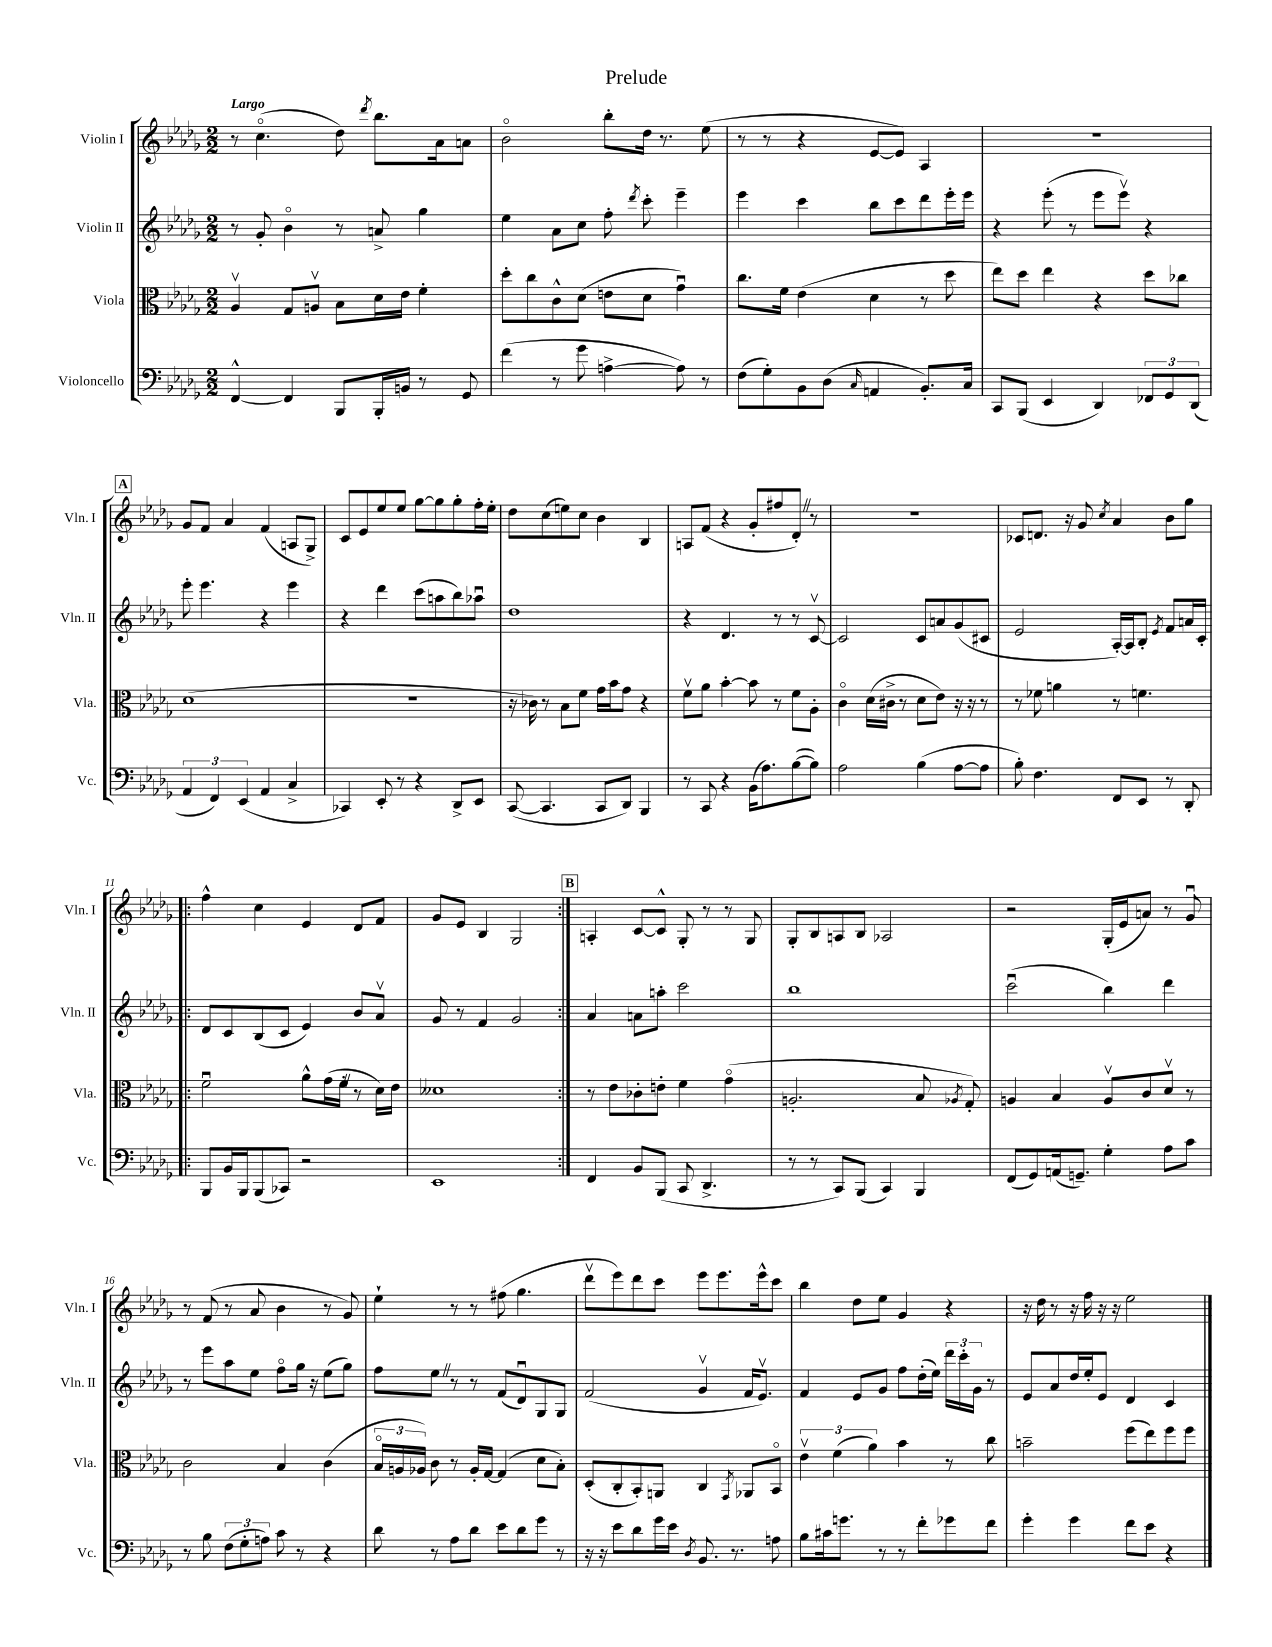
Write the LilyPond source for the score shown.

\header { title = "Prelude" }
<<
\new StaffGroup <<
\new Staff = "s0" \with { instrumentName = "Violin I" shortInstrumentName = "Vln. I" } {
    \clef treble \key des \major \numericTimeSignature \time 2/2 \tempo "Largo"
    \autoBeamOff r8 c''4.\flageolet( des''8) \acciaccatura { des'''8 } bes''8.[ aes'16 a'8] |
    bes'2\flageolet bes''8[-. des''16] r8. ees''8( |
    r8 r8 r4 ees'8[~ ees'8]) aes4 |
    r1 |
    \mark \markup { \box "A" } ges'8[ f'8] aes'4 f'4( a8[ ges8]->) |
    c'8[ ees'8 ees''8 ees''8] ges''8[~ ges''8 ges''8-. f''16-. ees''16]-. |
    des''8[ c''8( e''8) c''8] bes'4 bes4 |
    a8[ f'8]( r4 ges'8[-. fis''8 des'8]-.) \once \override BreathingSign.text = \markup { \musicglyph "scripts.caesura.straight" } \breathe r8 |
    R1 |
    ces'8[ d'8.] r16 ges'8 \acciaccatura { c''8 } aes'4 bes'8[ ges''8] |
    \repeat volta 2 { f''4-^ c''4 ees'4 des'8[ f'8] |
    ges'8[ ees'8] bes4 ges2 | }
    \mark \markup { \box "B" } a4-. c'8[~ c'8]-^ ges8-. r8 r8 ges8 |
    ges8[-. bes8 a8 bes8] aes2 |
    r2 ges16[-.( ees'16 a'8]) r8 ges'8\downbow |
    r8 f'8( r8 aes'8 bes'4 r8 ges'8) |
    ees''4-! r8 r8 fis''8( ges''4. |
    des'''8[\upbow ees'''8) des'''8 c'''8] ees'''8[ ees'''8. ees'''16-^ c'''8] |
    bes''4 des''8[ ees''8] ges'4 r4 |
    r16 des''16 r8 r16 f''16 r16 r16 ees''2 \bar "|." |
}
\new Staff = "s1" \with { instrumentName = "Violin II" shortInstrumentName = "Vln. II" } {
    \clef treble \key des \major \numericTimeSignature \time 2/2
    \autoBeamOff r8 ges'8-. bes'4\flageolet r8 a'8-> ges''4 |
    ees''4 aes'8[ c''8] f''8-. \acciaccatura { des'''8 } c'''8-. ees'''4-- |
    ees'''4 c'''4 bes''8[ c'''8 des'''8 ees'''16-. ees'''16] |
    r4 ees'''8-.( r8 ees'''8[ ees'''8]\upbow) r4 |
    \mark \markup { \box "A" } ees'''8-. ees'''4. r4 ees'''4 |
    r4 des'''4 c'''8[( a''8 bes''8) aes''8]\downbow |
    des''1 |
    r4 des'4. r8 r8 c'8~\upbow |
    c'2 c'8[ a'8 ges'8( cis'8] |
    ees'2 aes16[~-.) aes16 bes8]-. \acciaccatura { ees'8 } f'8[ a'16 c'16]-. |
    \repeat volta 2 { des'8[ c'8 bes8( c'8] ees'4) bes'8[ aes'8]\upbow |
    ges'8 r8 f'4 ges'2 | }
    \mark \markup { \box "B" } aes'4 a'8[ a''8]-. c'''2 |
    bes''1 |
    c'''2\downbow( bes''4) des'''4 |
    r8 ees'''8[ aes''8 ees''8] f''8[\flageolet ges''16] r16 ees''8[( ges''8]) |
    f''8[ ees''8] \once \override BreathingSign.text = \markup { \musicglyph "scripts.caesura.straight" } \breathe r8 r8 f'8[( des'8\downbow) ges8 ges8] |
    f'2( ges'4\upbow f'16[ ees'8.]\upbow) |
    f'4 ees'8[ ges'8] f''8[ des''16-.( ees''16]) \tuplet 3/2 { des'''16[ c'''16-. ges'16] } r8 |
    ees'8[ aes'8 des''16 ees''16-. ees'8] des'4 c'4 \bar "|." |
}
\new Staff = "s2" \with { instrumentName = "Viola" shortInstrumentName = "Vla." } {
    \clef alto \key des \major \numericTimeSignature \time 2/2
    \autoBeamOff aes4\upbow ges8[ a8]\upbow bes8[ des'16 ees'16] f'4-. |
    des''8[-. c''8 c'8-^ des'8]( e'8[ des'8] ges'4\downbow) |
    c''8.[ f'16] ees'4( des'4 r8 des''8 |
    ees''8[) des''8] ees''4 r4 des''8[ ces''8] |
    \mark \markup { \box "A" } des'1( |
    r1 |
    r16 ces'16) r8 bes8[ f'8] ges'16[ bes'16 ges'8] r4 |
    f'8[\upbow aes'8] bes'4~-. bes'8 r8 f'8[ aes8]-. |
    c'4\flageolet des'16[( cis'16]-> r8 des'8[ ees'8]) r16 r16 r8 |
    r8 fes'8 a'4 r8 f'4. |
    \repeat volta 2 { f'2\downbow aes'8[-^ ges'16( f'16]-. \once \override BreathingSign.text = \markup { \musicglyph "scripts.caesura.straight" } \breathe r8 des'16[) ees'16] |
    deses'1 | }
    \mark \markup { \box "B" } r8 ees'8[ ces'8-. e'8]-. f'4 ges'4\flageolet( |
    a2.-. bes8 \acciaccatura { aes8 } ges8-.) |
    a4 bes4 a8[\upbow c'8 des'8]\upbow r8 |
    c'2 bes4 c'4( |
    \tuplet 3/2 { bes16[\flageolet a16 aes16]) } c'8 r8 aes16[-. ges16]~ ges4( des'8[ bes8]-.) |
    des8[-.( c8-. bes,8-.) a,8] c4 \acciaccatura { ges,8 } aes,8[ bes,8]\flageolet |
    \tuplet 3/2 { ees'4\upbow f'4( aes'4) } bes'4 r8 c''8 |
    b'2-- f''8[( ees''8) f''8 f''8] \bar "|." |
}
\new Staff = "s3" \with { instrumentName = "Violoncello" shortInstrumentName = "Vc." } {
    \clef bass \key des \major \numericTimeSignature \time 2/2
    \autoBeamOff f,4~-^ f,4 bes,,8[ bes,,16-. b,16] r8 ges,8 |
    f'4( r8 ges'8 a4~-> a8) r8 |
    f8[( ges8-.) bes,8 des8]( \grace { c16 } a,4 bes,8.[-.) c16] |
    c,8[ bes,,8]( ees,4 des,4) \tuplet 3/2 { fes,8[ ges,8 des,8]( } |
    \mark \markup { \box "A" } \tuplet 3/2 { aes,4 f,4) ees,4( } aes,4 c4-> |
    ces,4) ees,8-. r8 r4 des,8[-> ees,8] |
    c,8~( c,4. c,8[ des,8]) bes,,4 |
    r8 c,8 r4 bes,16[( aes8.) bes8~( bes8]) |
    aes2 bes4( aes8[~ aes8] |
    bes8-.) f4. f,8[ ees,8] r8 des,8-. |
    \repeat volta 2 { bes,,8[ bes,16 bes,,16 bes,,8( ces,8]) r2 |
    ees,1 | }
    \mark \markup { \box "B" } f,4 bes,8[ bes,,8]( c,8 des,4.-> |
    r8 r8 c,8[) bes,,8]( c,4) bes,,4 |
    f,8[( ges,8) a,16( g,8.]--) ges4-. aes8[ c'8] |
    r8 bes8 \tuplet 3/2 { f8[( ges8-. a8]) } c'8 r8 r4 |
    des'8 r8 aes8[ des'8] ees'8[ des'8 ges'8] r8 |
    r16 r16 ees'8[ des'8 ges'16 ees'16] \acciaccatura { des8 } bes,8. r8. a8 |
    bes8[ cis'16 g'8.] r8 r8 f'8[-. ges'8 f'8] |
    ges'4-. ges'4 f'8[ ees'8] r4 \bar "|." |
}
>>
>>
